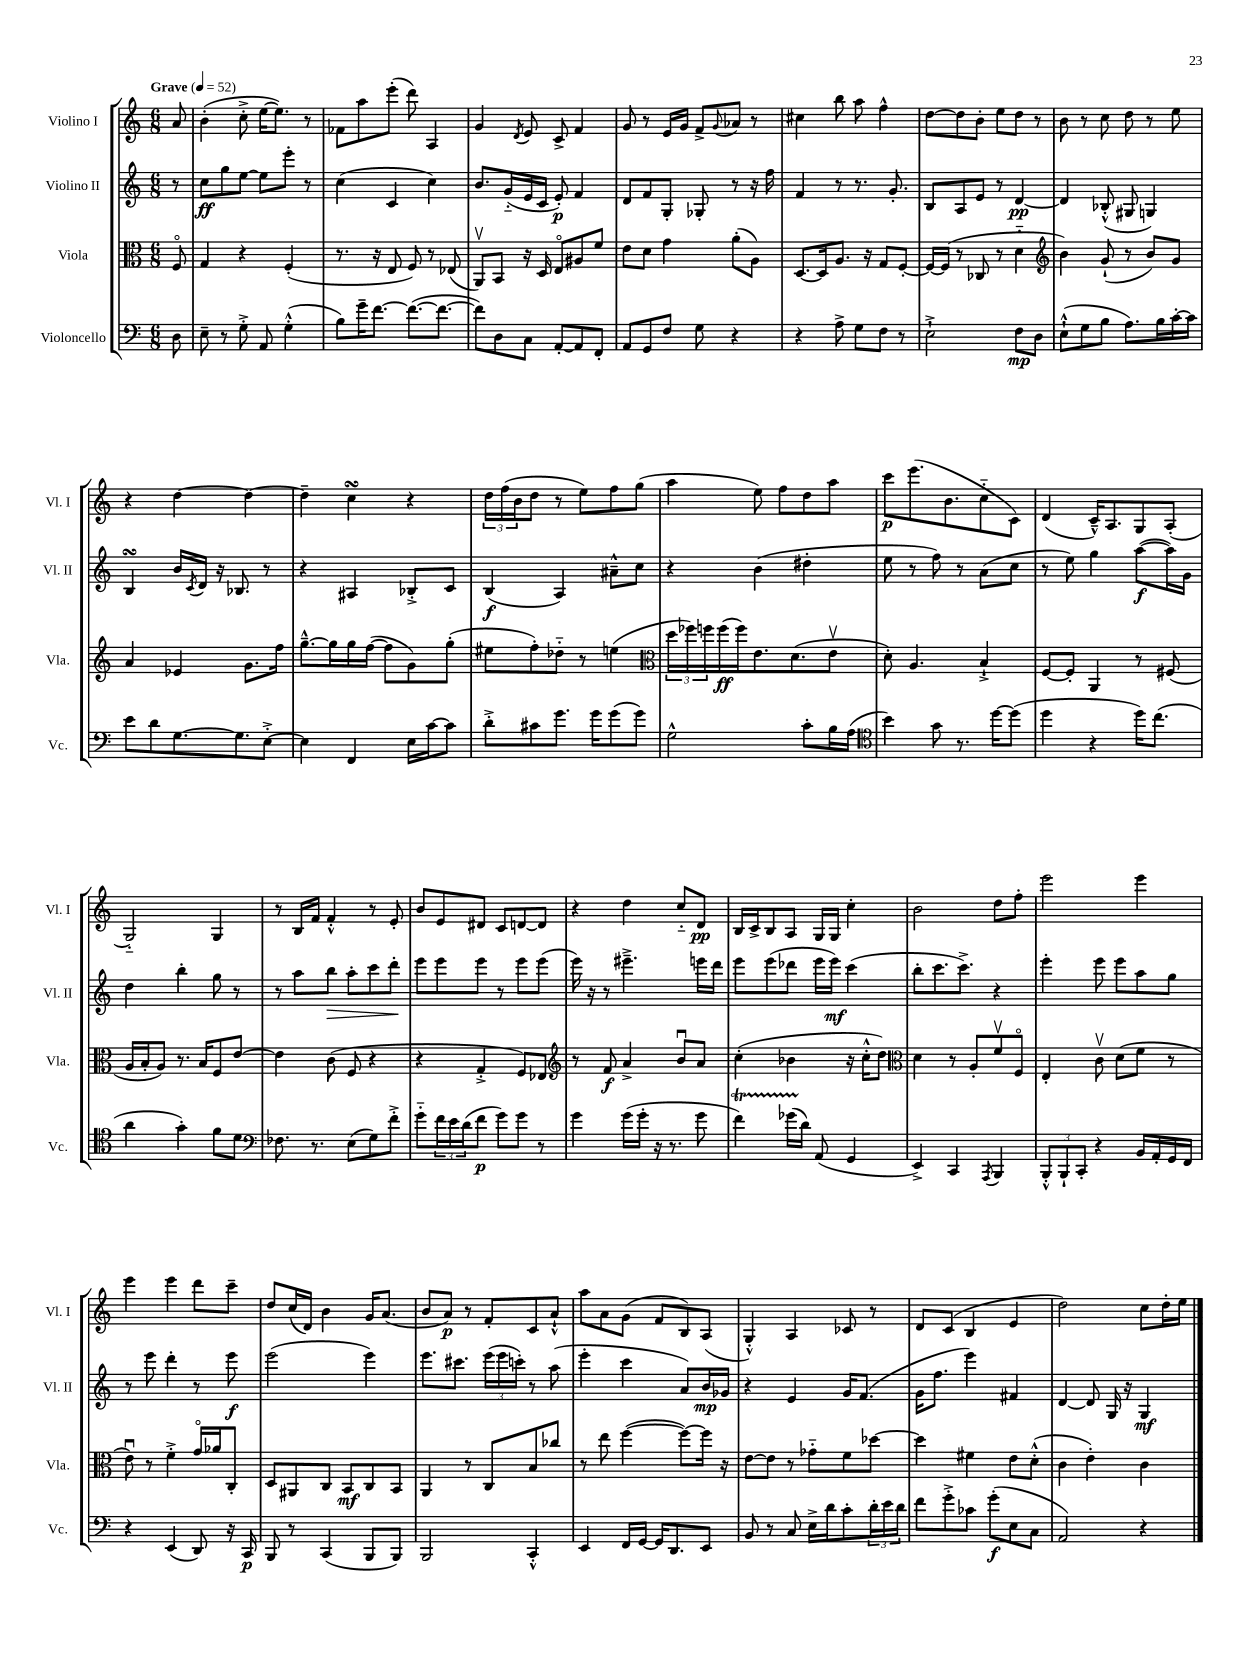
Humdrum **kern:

**kern	**kern	**kern	**kern
*staff4	*staff3	*staff2	*staff1
*clefF4	*clefC3	*clefG2	*clefG2
*k[]	*k[]	*k[]	*k[]
*M6/8	*M6/8	*M6/8	*M6/8
*MM52	*MM52	*MM52	*MM52
8D	8Fo	8r	8a
=	=	=	=
8E~	4G	8cc	(4b'
8r	.	8gg	.
8G'^	4r	[8ee	8cc'^
8AA	.	8ee]	[16ee
.	.	.	8.ee])
(4G'^^	(4F'	8eee'	.
.	.	8r	8r
=	=	=	=
8B)	8.r	(4cc	8f-
16g~	.	.	8aa
[8.f	16r	.	.
.	8E	4c	(8eee'
(8.f_	8F)	.	8ddd)
.	8r	4cc)	4A
8.f_	.	.	.
.	(8E-	.	.
=	=	=	=
8f])	8AAv)	8.b	4g
8D	8BB	.	.
.	.	(16g'~	.
.	.	.	8qd
8C	16r	16e	8e
.	16D	16c	.
[8AA'	8Eo	8e')	8c^
8AA]	8A#	4f	4f
8FF'	8f	.	.
=	=	=	=
8AA	8e	8d	8g
8GG	8d	8f	8r
8F	4g	8G'	16e
.	.	.	16g
8G	.	8G-'	8f^
.	.	.	8qqg
4r	(8a'	8r	8a-
.	8A)	16r	8r
.	.	16ff	.
=	=	=	=
4r	[8.D	4f	4cc#
.	16D]	.	.
8A^	8.A	8r	8bb
8G	.	8.r	8aa
.	16r	.	.
8F	8G	.	4ff^^
.	.	8.g'	.
8r	[8F'	.	.
=	=	=	=
2E`^	16F_	8B	[8dd
.	(16F]	.	.
.	8r	8A	8dd]
.	8C-	8e	8b'
.	8r	8r	8ee
8F	4d'~	[4d	8dd
8D	.	.	8r
=	=	=	=
*	*clefG2	*	*
(8E`^^	4b)	4d]	8b
8G	.	.	8r
8B	(8g`	(8B-'^^	8cc
8.A)	8r	8G#	8dd
.	8b)	4G)	8r
16B	.	.	.
[16c'	8g	.	8ee
16c]	.	.	.
=	=	=	=
8e	4a	4B	4r
8d	.	.	.
[8.G	4e-	16b	[4dd
.	.	8qc	.
.	.	16d	.
.	.	16r	.
8.G]	.	8.B-	.
.	8.g	.	4dd_
[8E'^	.	8r	.
.	16ff	.	.
=	=	=	=
4E]	[8.gg~^^	4r	4dd~]
.	16gg]	.	.
4FF	16gg	4A#	4cc
.	([16ff	.	.
.	8ff]	.	.
16E	8g)	8B-'^	4r
[16c	.	.	.
8c]	(8gg'	8c	.
=	=	=	=
8d'^	8ee#	(4B	24dd
.	.	.	(24ff
.	.	.	24b
8c#	8ff')	.	8dd
8.g	8dd-'~	4A)	8r
.	8r	.	8ee)
16g	.	.	.
(8g	(4ee	8a#~^^	8ff
8g)	.	8cc	(8gg
=	=	=	=
*	*clefC3	*	*
2G^^	24dd	4r	4aa
.	24ff-)	.	.
.	24ff	.	.
.	(16ff	.	.
.	16ff)	.	.
.	8.e	(4b	8ee)
.	.	.	8ff
.	(8.d	.	.
8c'	.	4dd#'	8dd
16B	8ev	.	8aa
(16A	.	.	.
=	=	=	=
*clefC4	*	*	*
4b)	8d')	8ee	8ccc
.	4.A	8r	(8.eee
8g	.	8ff)	.
.	.	.	8.b
8.r	.	8r	.
.	4B`^	(8a	8cc'~
[16dd	.	.	.
(8dd]	.	8cc	8c)
=	=	=	=
4dd	[8F	8r	(4d
.	8F']	8ee)	.
4r	4AA	4gg	16c~^^)
.	.	.	8.A
16dd)	8r	([8aa	8G
(8.cc	.	.	.
.	(8F#	16aa])	(8A'
.	.	16g	.
=	=	=	=
4a	16A	4dd	2G'~)
.	16B'	.	.
.	8A)	.	.
4g')	8.r	4bb'	.
.	16B	.	.
8f	8F	8gg	4G
8d	[8e	8r	.
=	=	=	=
*clefF4	*	*	*
8.F-	4e]	8r	8r
.	.	8aa	16B
8.r	.	.	16f
.	(8c	8bb	4f'^^
(8E	8F	8aa'	.
8G)	4r	8ccc	8r
8f'^	.	8ddd'	8e'
=	=	=	=
8g'~	4r	8eee	8b
24f	.	8eee	8e
24e	.	.	.
(24d	.	.	.
8f	4G'^	8eee	8d#
8g)	.	8r	8c
8g	8F)	8eee	[8d
8r	8E-	(8eee	8d]
=	=	=	=
*	*clefG2	*	*
4g	8r	16eee)	4r
.	.	16r	.
.	8f	8r	.
(16g	4a^	4.eee#~^	4dd
16g'	.	.	.
16r	.	.	.
8.r	.	.	.
.	8bu	.	8cc'~
8g	8a	16eee	8d
.	.	16ddd	.
=	=	=	=
4f)	(4cc'	8eee	16B
.	.	.	16c^
.	.	(8eee	8B
(16g-	4b-	8ddd-	8A
16d)	.	.	.
(8AA	.	16eee	16G
.	.	16eee)	16G
4GG	16r	(4ccc	4cc'
.	16cc'^^	.	.
.	8dd)	.	.
=	=	=	=
*	*clefC3	*	*
4EE^)	4d	8bb'	2b
.	.	8.ccc	.
4CC	8r	.	.
.	.	8.ccc^)	.
.	8A'	.	.
8qAAA	.	.	.
4BBB	8fv	4r	8dd
.	8Fo	.	8ff'
=	=	=	=
12BBB'^^	4E'	4eee'	2eee
12BBB`	.	.	.
12CC'	.	.	.
4r	8cv	8eee	.
.	(8d	8eee	.
16BB	8f	8aa	4eee
16AA'	.	.	.
16GG	8r	8gg	.
16FF	.	.	.
=	=	=	=
4r	8eu)	8r	4eee
.	8r	8eee	.
(4EE	4f'^	4ddd'	4eee
8DD)	16go	8r	8ddd
.	16a-	.	.
16r	8C'	8eee	8ccc~
16CC	.	.	.
=	=	=	=
8BBB	8D	(2eee	8dd
8r	8AA#	.	(16cc
.	.	.	16d)
(4CC	8C	.	4b
.	8BB	.	.
8BBB	8C	4eee)	16g
.	.	.	(8.a
8BBB)	8BB	.	.
=	=	=	=
2BBB	4AA	8.eee	8b
.	.	.	8a)
.	.	8.ccc#	.
.	8r	.	8r
.	8C	(24eee	8f'
.	.	24eee	.
.	.	24ccc')	.
4CC'^^	8B	8r	8c
.	8cc-	(8aa	8a`^^
=	=	=	=
4EE	8r	4eee'	8aa
.	8ee	.	8a
16FF	([4ff	4ccc	(8g
[16GG	.	.	.
16GG]	.	.	8f
8.DD	.	.	.
.	8ff_)	8a)	8B)
8EE	16ff]	16b	(8A
.	16r	16g-	.
=	=	=	=
8BB	[8e	4r	4G'^^)
8r	8e]	.	.
8C	8r	4e	4A
16E^	8g-'~	.	.
16d	.	.	.
8c'	8f	16g	8c-
.	.	(8.f	.
24d'	[8dd-	.	8r
24e	.	.	.
24d	.	.	.
=	=	=	=
8f	4dd-]	16g	8d
.	.	8.ff	.
8g'^	.	.	(8c
8c-	4f#	4eee)	4B
(8g'	.	.	.
8E	8e	4f#	4e
8C	(8d'^^	.	.
=	=	=	=
2AA)	4c	[4d	2dd)
.	4e')	8d]	.
.	.	16G	.
.	.	16r	.
4r	4c	4G	8cc
.	.	.	16dd'
.	.	.	16ee
==	==	==	==
*-	*-	*-	*-
